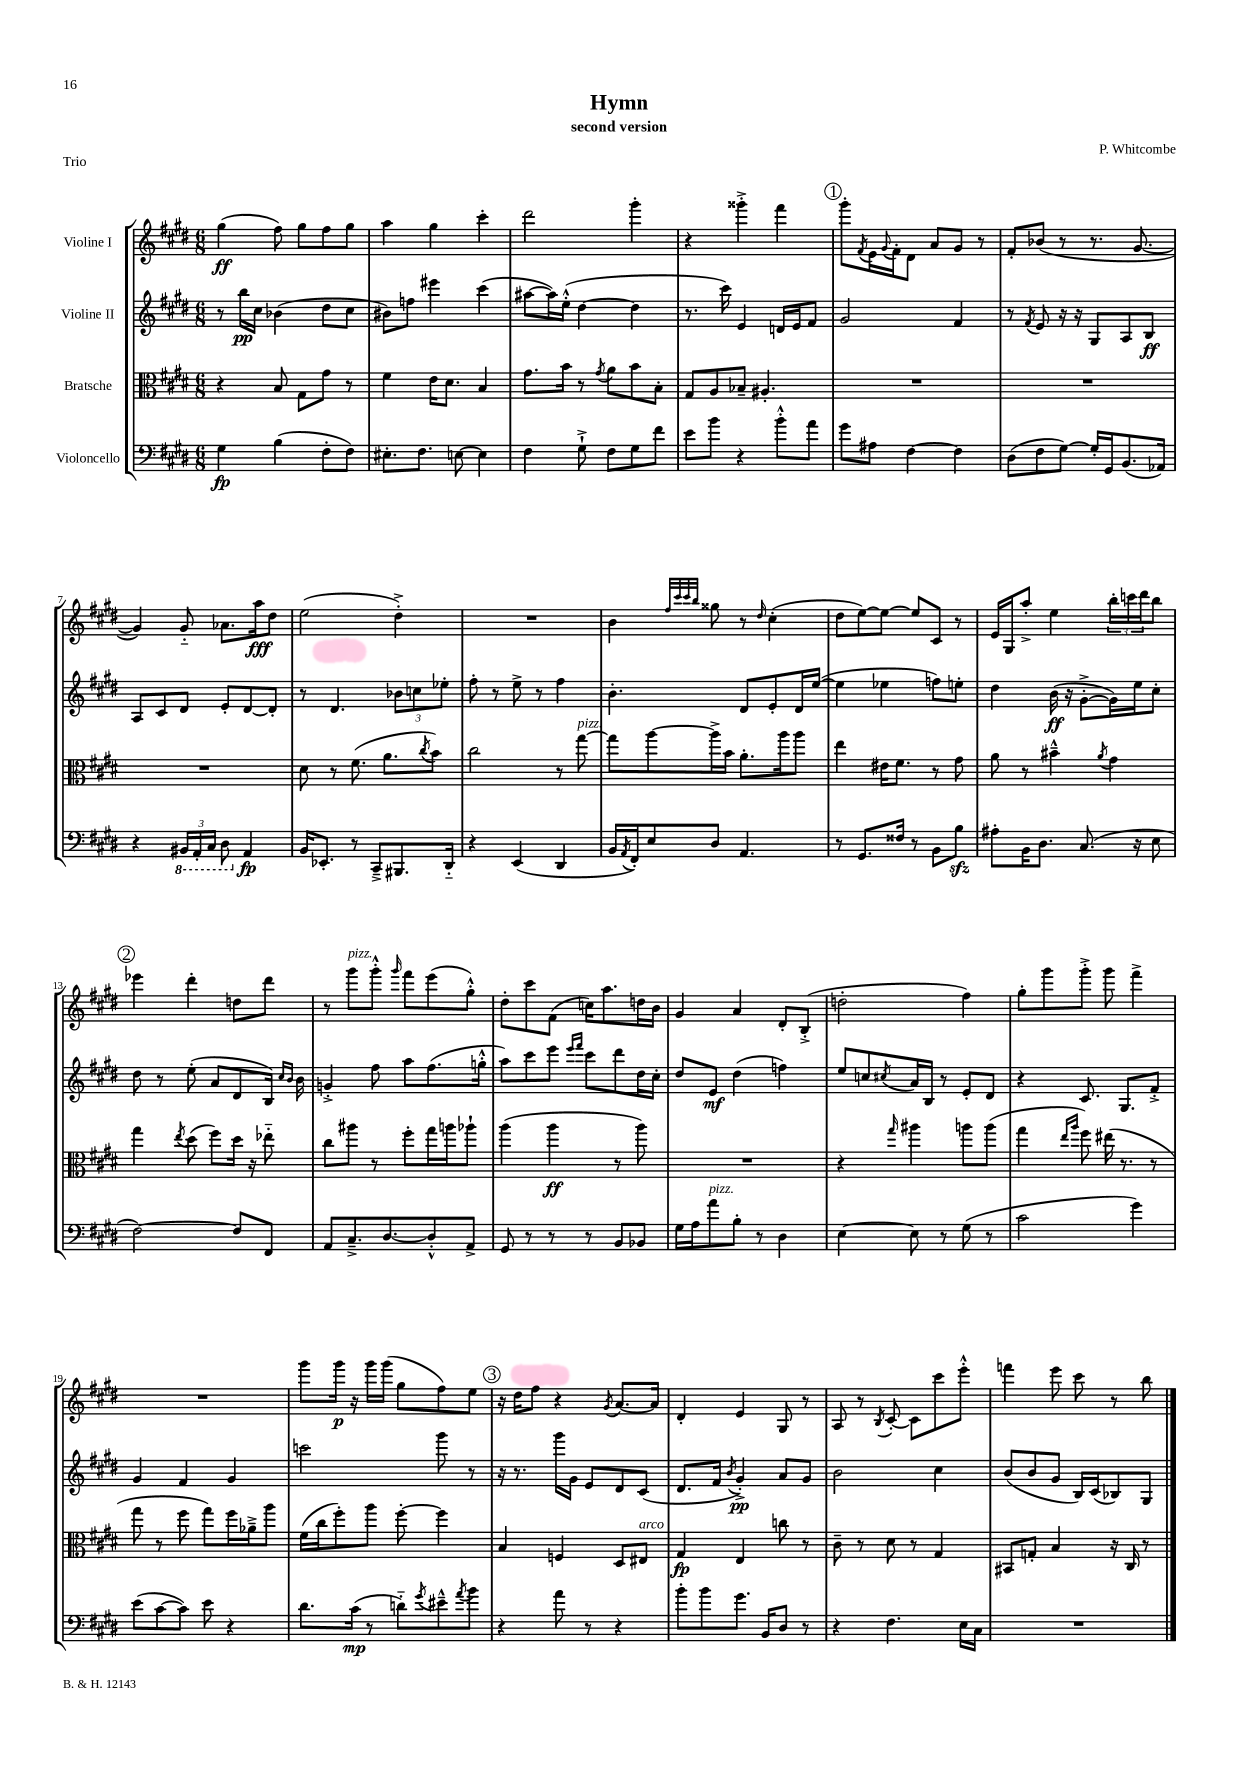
\header { title = "Hymn" composer = "P. Whitcombe" subtitle = "second version" piece = "Trio" }
<<
\new StaffGroup <<
\new Staff = "s0" \with { instrumentName = "Violine I" } {
    \clef treble \key e \major \numericTimeSignature \time 6/8
    gis''4\ff( fis''8) gis''8 fis''8 gis''8 |
    a''4 gis''4 cis'''4-. |
    dis'''2 gis'''4-. |
    r4 gisis'''4-.-> fis'''4 |
    \mark \markup { \circle "1" } gis'''8-. \acciaccatura { fis'8 } e'16 \appoggiatura { gis'8 } fis'16-. dis'8 a'8 gis'8 r8 |
    fis'8-. bes'8( r8 r8. gis'8.~ |
    gis'4) gis'8-_ aes'8. a''16\fff dis''8 |
    e''2( dis''4-.->) |
    R2. |
    b'4 \grace { fis''32 cis'''32 cis'''32 b''32 } gisis''8 r8 \grace { dis''16 } cis''4-.( |
    dis''8 e''8~) e''8~ e''8 cis'8 r8 |
    e'16 gis16 a''8-.-> e''4 \tuplet 3/2 { b''16-. c'''16 dis'''16 } b''8 |
    \mark \markup { \circle "2" } ees'''4 dis'''4-. d''8 dis'''8 |
    r8 gis'''8^\markup { \italic "pizz." } gis'''8-.-^ \grace { gis'''16 } fis'''8 e'''8( gis''8-.-^) |
    dis''8-. cis'''8 fis'8( c''16) a''8. d''16 b'16 |
    gis'4 a'4 dis'8-. b8-.->( |
    d''2-. fis''4) |
    gis''8-. gis'''8 gis'''8-.-> gis'''8 fis'''4-> |
    R2. |
    gis'''8 gis'''16\p r16 gis'''16 gis'''16( gis''8 fis''8) e''8 |
    \mark \markup { \circle "3" } r16 dis''16 fis''8 r4 \acciaccatura { gis'8 } a'8.~ a'16 |
    dis'4-. e'4 gis8 r8 |
    a8 r8 \acciaccatura { b8 } cis'8~-. cis'8 cis'''8 e'''8-.-^ |
    f'''4 e'''8 cis'''8 r8 b''8 \bar "|." |
}
\new Staff = "s1" \with { instrumentName = "Violine II" } {
    \clef treble \key e \major \numericTimeSignature \time 6/8
    r8 b''16\pp cis''16 bes'4( dis''8 cis''8 |
    bis'8) f''8 eis'''4 cis'''4( |
    ais''8~ ais''16) e''16-.-^( dis''4~ dis''4 |
    r8. cis'''16) e'4 d'16 e'16 fis'8 |
    \mark \markup { \circle "1" } gis'2 fis'4 |
    r8 \acciaccatura { fis'8 } e'8 r16 r16 gis8 a8 b8\ff |
    a8 cis'8 dis'8 e'8-. dis'8~ dis'8-. |
    r8 dis'4. \tuplet 3/2 { bes'8 c''8 ees''8-. } |
    fis''8-. r8 e''8-> r8 fis''4 |
    b'4.-. dis'8 e'8-. dis'16 e''16~( |
    e''4 ees''4 f''8) e''8-. |
    dis''4 b'16\ff( r16 gis'8~-.-> gis'16) e''16 cis''8-. |
    \mark \markup { \circle "2" } dis''8 r8 e''8-.( a'8 dis'8 b16) \grace { cis''16 b'16 } b'16 |
    g'4-.-> fis''8 a''8 fis''8.( g''16-.-^ |
    a''8) cis'''8 e'''8 \grace { e'''16 fis'''16 } cis'''8 dis'''8 dis''16 cis''16-. |
    dis''8 e'8\mf dis''4( f''4) |
    e''8 c''8 \acciaccatura { cis''8 } a'16 b16 r8 e'8-. dis'8 |
    r4 cis'8. gis8. fis'8-.-> |
    gis'4 fis'4 gis'4 |
    c'''2 gis'''8 r8 |
    \mark \markup { \circle "3" } r16 r8. gis'''16 gis'16 e'8 dis'8 cis'8( |
    dis'8. fis'16 \acciaccatura { b'8 } gis'4-.->\pp) a'8 gis'8 |
    b'2 cis''4 |
    b'8( b'8 gis'8 b16) cis'16( bes8) gis8 \bar "|." |
}
\new Staff = "s2" \with { instrumentName = "Bratsche" } {
    \clef alto \key e \major \numericTimeSignature \time 6/8
    r4 b8 gis8 gis'8 r8 |
    fis'4 e'16 dis'8. b4 |
    gis'8. b'16 r8 \acciaccatura { gis'8 } a'8 b'8 b8-. |
    gis8 a8 bes8-- ais4.-. |
    \mark \markup { \circle "1" } R2. |
    R2. |
    R2. |
    dis'8 r8 fis'8.( a'8. \acciaccatura { cis''8 } b'8) |
    cis''2 r8 gis''8~^\markup { \italic "pizz." } |
    gis''8 a''8~ a''16-> b'16 a'8.-. a''16 a''8 |
    e''4 eis'16 fis'8. r8 gis'8 |
    a'8 r8 bis'4---^ \acciaccatura { a'8 } gis'4 |
    \mark \markup { \circle "2" } gis''4 \acciaccatura { e''8 } dis''8( fis''8) dis''16 r16 ees''8-_ |
    cis''8 ais''8 r8 fis''8-. gis''16 a''16 aes''8-! |
    a''4( a''4\ff r8 a''8) |
    R2. |
    r4 \grace { gis''16 } ais''4 a''8 a''8( |
    gis''4 \grace { e''16 a''16 } fis''8) eis''16( r8. r8 |
    gis''8 r8 fis''8 gis''8) fis''16 aes'16---> a''8 |
    fis'16( cis''16 fis''8-.) a''8 fis''8~-. fis''4 |
    \mark \markup { \circle "3" } b4 f4 dis8 eis8^\markup { \italic "arco" } |
    gis4\fp e4 c''8 r8 |
    cis'8-- r8 dis'8 r8 gis4 |
    bis,8 g8-. b4 r16 cis16 r8 \bar "|." |
}
\new Staff = "s3" \with { instrumentName = "Violoncello" } {
    \clef bass \key e \major \numericTimeSignature \time 6/8
    gis4\fp b4( fis8-. fis8) |
    eis8.-. fis8. e8~ e4 |
    fis4 gis8-!-> fis8 gis8 fis'8 |
    e'8 b'8 r4 b'8-.-^ a'8 |
    \mark \markup { \circle "1" } gis'8 ais8 fis4~ fis4 |
    dis8( fis8 gis8~) gis16-. gis,16 b,8.( aes,16) |
    r4 \tuplet 3/2 { \ottava #-1 bis,,16 a,,16-. cis,16 } dis,8 \ottava #0 a,4\fp |
    b,16 ees,8.-. r8 cis,8---> bis,,8. dis,16-_ |
    r4 e,4( dis,4 |
    b,16 \acciaccatura { a,8 } fis,16-.) e8 dis8 a,4. |
    r8 gis,8. fisis16 r8 b,8 b8\sfz |
    ais8-. b,16 dis8. cis8.( r16 e8 |
    \mark \markup { \circle "2" } fis2~) fis8 fis,8 |
    a,8 cis8.---> dis8.~ dis8-.-^ a,8-> |
    gis,8 r8 r8 r8 b,8 bes,8 |
    gis16 a16 a'8^\markup { \italic "pizz." } b8-. r8 dis4 |
    e4~ e8 r8 gis8( r8 |
    cis'2 gis'4) |
    e'8( cis'8~ cis'8) e'8 r4 |
    dis'8. cis'16\mp( r8 d'8-_) \acciaccatura { gis'8 } eis'8---^ \acciaccatura { a'8 } b'8 |
    \mark \markup { \circle "3" } r4 a'8 r8 r4 |
    b'8-. b'8 gis'8. b,16 dis8 r8 |
    r4 fis4. e16 cis16 |
    R2. \bar "|." |
}
>>
>>
